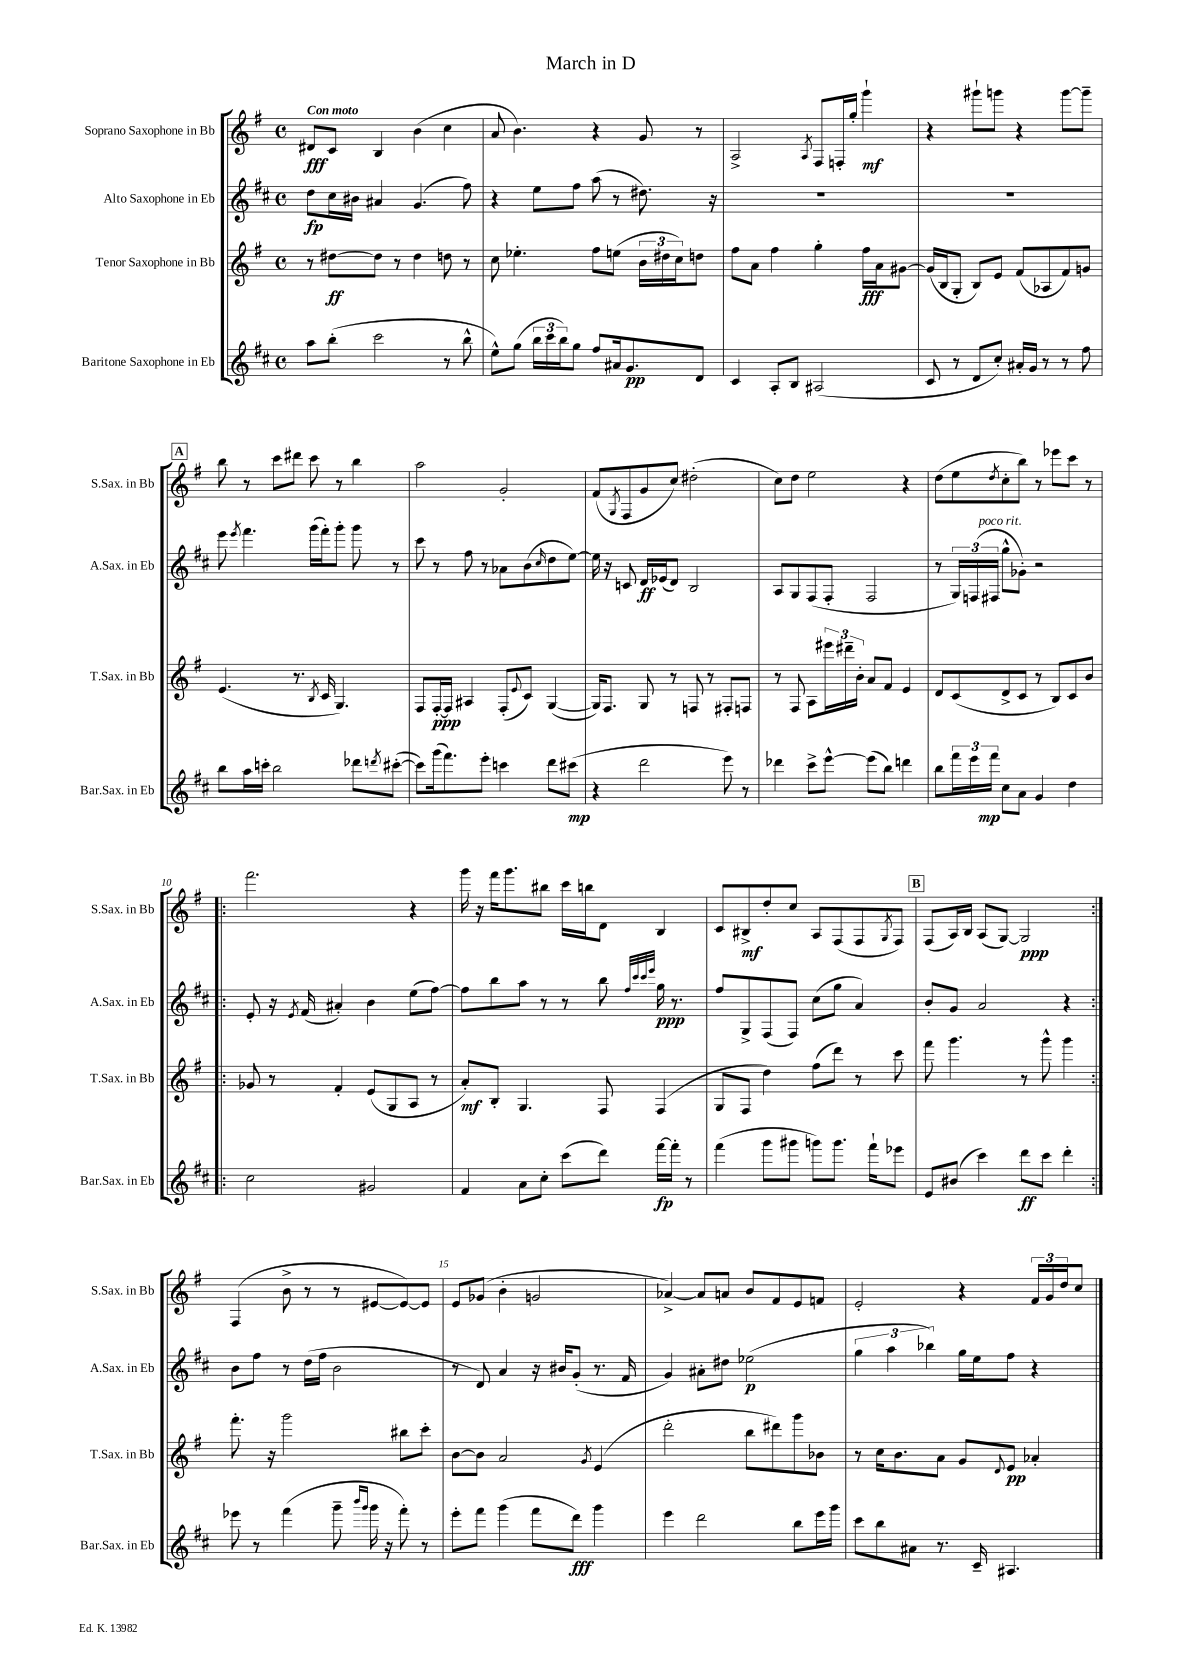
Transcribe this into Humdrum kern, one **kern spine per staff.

**kern	**dynam	**kern	**dynam	**kern	**dynam	**kern	**dynam
*part4	*part4	*part3	*part3	*part2	*part2	*part1	*part1
*staff4	*staff4	*staff3	*staff3	*staff2	*staff2	*staff1	*staff1
*I"Baritone Saxophone in Eb	*	*I"Tenor Saxophone in Bb	*	*I"Alto Saxophone in Eb	*	*I"Soprano Saxophone in Bb	*
*I'Bar.Sax. in Eb	*	*I'T.Sax. in Bb	*	*I'A.Sax. in Eb	*	*I'S.Sax. in Bb	*
*clefG2	*	*clefG2	*	*clefG2	*	*clefG2	*
*k[f#c#]	*	*k[f#]	*	*k[f#c#]	*	*k[f#]	*
*M4/4	*	*M4/4	*	*M4/4	*	*M4/4	*
*met(c)	*	*met(c)	*	*met(c)	*	*met(c)	*
=1	=1	=1	=1	=1	=1	=1	=1
!	!	!	!	!	!	!LO:TX:a:B:t=Con moto	!
8aa\L	.	8r	.	8dd\L	fp	8d#X/L	fff
(8bb'\J	.	[8dd#X\L	ff	16cc#\L	.	8c/J	.
.	.	.	.	16b#X\JJ	.	.	.
2ccc#\	.	8dd#\J]	.	4a#X/	.	4B/	.
.	.	8r	.	.	.	.	.
.	.	4dd#\	.	(4.g/	.	(4b\	.
8r	.	8ddn\	.	.	.	4cc\	.
8bb^^\	.	8r	.	8ff#\)	.	.	.
=2	=2	=2	=2	=2	=2	=2	=2
8ee^^\L)	.	8cc\	.	4r	.	8a/	.
(8gg\J	.	4.ee-X'\	.	.	.	4.b\)	.
24bb\LL	.	.	.	8ee\L	.	.	.
24ccc#\	.	.	.	.	.	.	.
24bb\J)	.	.	.	.	.	.	.
8gg\J	.	.	.	8ff#\J	.	.	.
8ff#/L	.	8ff#\L	.	(8aa\	.	4r	.
16a#X/k	.	(8een\J	.	8r	.	.	.
8.g/	pp	.	.	.	.	.	.
.	.	24b\LL	.	8.dd#X\)	.	8g/	.
.	.	24dd#X\	.	.	.	.	.
.	.	24cc\J)	.	.	.	.	.
8d/J	.	8ddn\J	.	.	.	8r	.
.	.	.	.	16r	.	.	.
=3	=3	=3	=3	=3	=3	=3	=3
4c#/	.	8ff#\L	.	1r	.	2A^/	.
.	.	8a\J	.	.	.	.	.
8A'/L	.	4ff#\	.	.	.	.	.
8B/J	.	.	.	.	.	.	.
.	.	.	.	.	.	8qA/	.
(2A#X/	.	4gg'\	.	.	.	8F#/L	.
.	.	.	.	.	.	16Fn'/L	.
.	.	.	.	.	.	16gg'/JJ	.
.	.	16ff#\LL	fff	.	.	4ggg`\	mf
.	.	16a\J	.	.	.	.	.
.	.	[8g#X\J	.	.	.	.	.
=4	=4	=4	=4	=4	=4	=4	=4
8c#/	.	(16g#/LL]	.	1r	.	4r	.
.	.	16B/J	.	.	.	.	.
8r	.	8G'/J	.	.	.	.	.
8d/L	.	8B/L)	.	.	.	8ggg#X`\L	.
8cc#'/J)	.	8e/J	.	.	.	8gggn\J	.
16a#X'/LL	.	(8f#/L	.	.	.	4r	.
16g/JJ	.	.	.	.	.	.	.
8r	.	8A-X/	.	.	.	.	.
8r	.	8f#/)	.	.	.	[8ggg\L	.
8ff#\	.	8gn/J	.	.	.	8ggg~\J]	.
!!LO:LB:g=z
!!LO:REH:place=s1:t=A
=5	=5	=5	=5	=5	=5	=5	=5
8bb\L	.	(4.e/	.	8eee\	.	8bb\	.
.	.	.	.	8qeee/	.	.	.
16aa\L	.	.	.	4.fff#\	.	8r	.
16cccn'\JJ	.	.	.	.	.	.	.
2bb\	.	.	.	.	.	8ccc\L	.
.	.	8.r	.	.	.	8ddd#X\J	.
.	.	.	.	(16ggg\LL	.	8ccc\	.
.	.	8qB/	.	.	.	.	.
.	.	16c/	.	16fff#'\J)	.	.	.
.	.	4.G/)	.	8ggg'\J	.	8r	.
8ddd-X\L	.	.	.	8ggg\	.	4bb\	.
8qdddn/	.	.	.	.	.	.	.
([8ccc#X'\J	.	.	.	8r	.	.	.
=6	=6	=6	=6	=6	=6	=6	=6
8ccc#\L])	.	8F#/L	.	8ccc#\	.	2aa\	.
(16ggg\k	.	[16F#'/L	ppp	8r	.	.	.
8.fff#\)	.	16F#/JJ]	.	.	.	.	.
.	.	4A#X/	.	8ff#\	.	.	.
8eee'\J	.	.	.	8r	.	.	.
4cccn\	.	(8F#'/L	.	8a-X\L	.	2g'/	.
.	.	8qqe/	.	.	.	.	.
.	.	8c/J)	.	(8b\	.	.	.
.	.	.	.	16qqcc#/	.	.	.
8ddd\L	.	([4G/	.	8dd\	.	.	.
(8ccc#X\J	mp	.	.	[8ee\J)	.	.	.
=7	=7	=7	=7	=7	=7	=7	=7
4r	.	16G/KL])	.	16ee\]	.	(8f#/L	.
.	.	8.F#/J	.	16r	.	.	.
.	.	.	.	.	.	8qG/	.
.	.	.	.	8cn/	.	8F#/	.
2ddd\	.	8G/	.	16d/LL	ff	8g/	.
.	.	.	.	(16e-X/J	.	.	.
.	.	8r	.	8d/J)	.	8cc/J)	.
.	.	8Fn/	.	2B/	.	(2dd#X'\	.
.	.	8r	.	.	.	.	.
8eee\)	.	8F#X'/L	.	.	.	.	.
8r	.	8Fn/J	.	.	.	.	.
=8	=8	=8	=8	=8	=8	=8	=8
4ddd-X\	.	8r	.	8A/L	.	8cc\L)	.
.	.	8F#/	.	8G/	.	8dd\J	.
8ccc#^\L	.	8A\L	.	(8F#/	.	2ee\	.
[8eee^^\J	.	24eee#X\L	.	8F#'/J	.	.	.
.	.	24ddd#X~\	.	.	.	.	.
.	.	24b'\JJ	.	.	.	.	.
(8eee\L]	.	8a/L	.	2F#/	.	.	.
8bb\J)	.	8f#/J	.	.	.	.	.
4dddn\	.	4e/	.	.	.	4r	.
=9	=9	=9	=9	=9	=9	=9	=9
8bb\L	.	8d/L	.	8r	.	(8dd\L	.
24fff#\L	.	(8c/	.	24G/LL)	.	8ee\	.
24eee\	.	.	.	(24Fn/	.	.	.
!	!	!	!	!LO:TX:a:i:t=poco rit.	!	!	!
24fff#\JJ	mp	.	.	24F#X/JJ	.	.	.
.	.	.	.	.	.	8qdd/	.
8cc#\L	.	8d^/	.	8gg^^\L	.	8cc'\	.
8a\J	.	8c/J	.	8g-X'\J)	.	8bb\J)	.
4g/	.	8r	.	2r	.	8r	.
.	.	8B/L)	.	.	.	8eee-X\L	.
4dd\	.	8c/	.	.	.	8ccc\J	.
.	.	8b/J	.	.	.	8r	.
!!LO:LB:g=z
=10!|:	=10!|:	=10!|:	=10!|:	=10!|:	=10!|:	=10!|:	=10!|:
2cc#\	.	8g-X/	.	8e'/	.	2.fff#\	.
.	.	8r	.	16r	.	.	.
.	.	.	.	8qe/	.	.	.
.	.	.	.	(16f#/	.	.	.
.	.	4f#'/	.	4a#X'/)	.	.	.
2g#X/	.	(8e/L	.	4b\	.	.	.
.	.	8G/	.	.	.	.	.
.	.	8A/J	.	(8ee\L	.	4r	.
.	.	8r	.	[8ff#\J)	.	.	.
=11	=11	=11	=11	=11	=11	=11	=11
4f#/	.	8a'/L)	mf	8ff#\L]	.	16ggg\	.
.	.	.	.	.	.	16r	.
.	.	8B'/J	.	8bb\	.	16fff#\KL	.
.	.	.	.	.	.	8.ggg\	.
8a\L	.	4.G/	.	8aa\J	.	.	.
8cc#'\J	.	.	.	8r	.	8bb#X\J	.
(8ccc#\L	.	.	.	8r	.	16ccc\LL	.
.	.	.	.	.	.	16bbn\J	.
8ddd\J)	.	8F#/	.	8bb\	.	8d\J	.
.	.	.	.	32qqff#/LLL	.	.	.
.	.	.	.	32qqccc#/	.	.	.
.	.	.	.	32qqccc#/	.	.	.
.	.	.	.	32qqeee/JJJ	.	.	.
[16fff#\LL	fp	(4F#/	.	16gg\	ppp	4B/	.
16fff#'\JJ]	.	.	.	8.r	.	.	.
8r	.	.	.	.	.	.	.
=12	=12	=12	=12	=12	=12	=12	=12
(4fff#\	.	8G/L	.	8ff#/L	.	8c/L	.
.	.	8F#/J	.	8G^/	.	8B#X^/	mf
8ggg\L	.	4dd\)	.	(8F#/	.	8dd'/	.
8ggg#X\J	.	.	.	8F#/J)	.	8cc/J	.
8gggn\L)	.	(8ff#\L	.	(8cc#\L	.	8A/L	.
8.ggg\J	.	8ddd\J)	.	8gg\J	.	(8F#/	.
.	.	8r	.	4a/)	.	8F#/	.
16fff#`\KL	.	.	.	.	.	.	.
.	.	.	.	.	.	8qG/	.
8eee-X\J	.	8ccc\	.	.	.	8F#/J)	.
!!LO:REH:place=s1:t=B
=13	=13	=13	=13	=13	=13	=13	=13
8e/L	.	8fff#\	.	8b'/L	.	(8F#/L	.
(8b#X/J	.	4.ggg\	.	8g/J	.	16A/L)	.
.	.	.	.	.	.	16B/JJ	.
4ccc#\)	.	.	.	2a/	.	(8A/L	.
.	.	.	.	.	.	[8G/J)	.
8ddd\L	ff	8r	.	.	.	2G/]	ppp
8ccc#\J	.	8ggg^^\	.	.	.	.	.
4ddd'\	.	4ggg\	.	4r	.	.	.
!!LO:LB:g=z
=14:|!	=14:|!	=14:|!	=14:|!	=14:|!	=14:|!	=14:|!	=14:|!
8eee-X\	.	8.fff#'\	.	8b\L	.	(4F#/	.
8r	.	.	.	8ff#\J	.	.	.
.	.	16r	.	.	.	.	.
(4fff#\	.	2ggg\	.	8r	.	8b^\	.
.	.	.	.	(16dd\LL	.	8r	.
.	.	.	.	16ff#\JJ	.	.	.
8ggg~\	.	.	.	2b\	.	8r	.
16qqbbb/LL	.	.	.	.	.	.	.
16qqggg/JJ	.	.	.	.	.	.	.
16ggg\	.	.	.	.	.	[8e#X/L	.
16r	.	.	.	.	.	.	.
8fff#'\)	.	8bb#X\L	.	.	.	8e#/_)	.
8r	.	8ccc'\J	.	.	.	8e#/J]	.
=15	=15	=15	=15	=15	=15	=15	=15
8eee'\L	.	[8b\L	.	8r	.	8e/L	.
8fff#\J	.	8b\J]	.	8d/)	.	(8g-X/J	.
(4ggg\	.	2a/	.	4a/	.	4b'\	.
8fff#\L	.	.	.	16r	.	2gn/	.
.	.	.	.	16b#X/KL	.	.	.
8ddd\J)	fff	.	.	(8g'/J	.	.	.
.	.	8qg/	.	.	.	.	.
4ggg\	.	(4e/	.	8.r	.	.	.
.	.	.	.	16f#/	.	.	.
=16	=16	=16	=16	=16	=16	=16	=16
4eee\	.	2ddd'\	.	4g/)	.	[4a-X^/)	.
2ddd\	.	.	.	8a#X'\L	.	8a-/L]	.
.	.	.	.	8dd#X\J	.	8an/J	.
.	.	8bb\L	.	(2ee-X\	p	8b/L	.
.	.	8ddd#X\)	.	.	.	8f#/	.
8bb\L	.	8ggg\	.	.	.	8e/	.
16eee\L	.	8b-X\J	.	.	.	8fn/J	.
16ggg\JJ	.	.	.	.	.	.	.
=17	=17	=17	=17	=17	=17	=17	=17
8ccc#\L	.	8r	.	6gg\	.	2e'/	.
8bb\	.	16cc\KL	.	.	.	.	.
.	.	.	.	6aa\	.	.	.
.	.	8.b\	.	.	.	.	.
8a#X\J	.	.	.	.	.	.	.
.	.	.	.	6bb-X\)	.	.	.
8.r	.	8a\J	.	.	.	.	.
.	.	8g/L	.	16gg\LL	.	4r	.
16c#~/	.	.	.	16ee\J	.	.	.
.	.	8qqd/	.	.	.	.	.
4.A#X/	.	8e/J	pp	8ff#\J	.	.	.
.	.	4a-X'/	.	4r	.	24f#/LL	.
.	.	.	.	.	.	24g/	.
.	.	.	.	.	.	24dd/J	.
.	.	.	.	.	.	8cc/J	.
==	==	==	==	==	==	==	==
*-	*-	*-	*-	*-	*-	*-	*-
